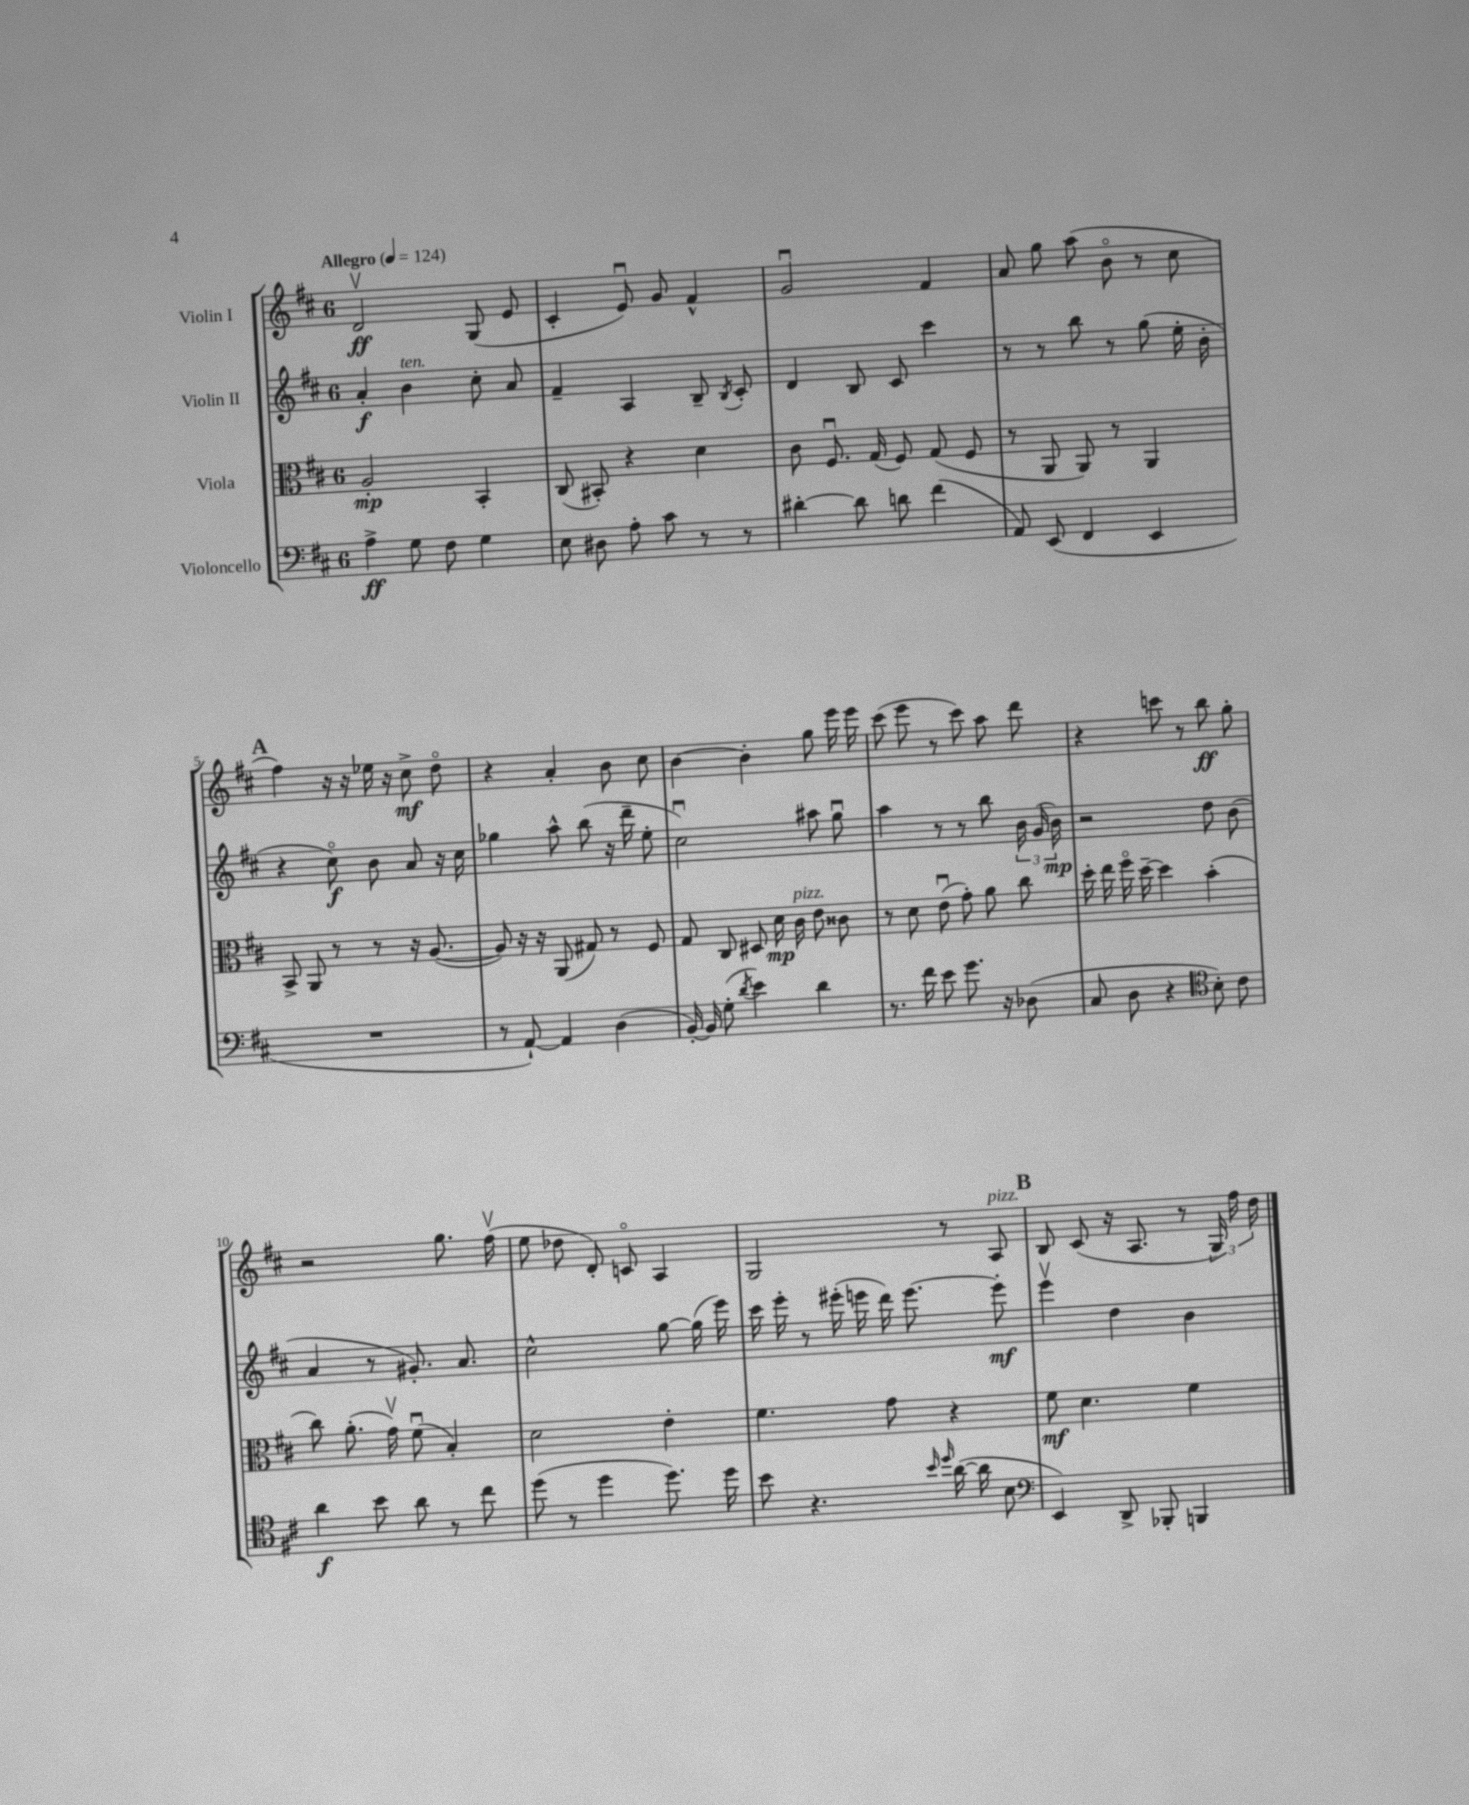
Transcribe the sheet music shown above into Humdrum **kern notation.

**kern	**kern	**kern	**kern
*staff4	*staff3	*staff2	*staff1
*clefF4	*clefC3	*clefG2	*clefG2
*k[f#c#]	*k[f#c#]	*k[f#c#]	*k[f#c#]
*M6/8	*M6/8	*M6/8	*M6/8
*MM124	*MM124	*MM124	*MM124
4A^\	2A'/	4a'/	2dv/
8G\	.	4b\	.
8F#\	.	.	.
4G\	4BB'/	8cc#'\	(8G/
.	.	8a/	8e/
=	=	=	=
8E\	(8C#/	4f#~/	4c#'/
8D#\	8BB#'/)	.	.
8A'\	4r	4A/	8eu/)
8c#\	.	.	8g/
8r	4d\	8B~/	4f#^^/
.	.	8qB/	.
8r	.	8c#'/	.
=	=	=	=
[4d#'\	8c#\	4d/	2gu/
.	8.F#u/	.	.
8d#\]	.	8B/	.
.	(16G/	.	.
8d\	8F#/)	8c#/	.
(4f#\	(8G/	4ccc#\	4f#/
.	8F#/	.	.
=	=	=	=
8AA/)	8r	8r	8a/
(8EE/	8AA/	8r	8gg\
4FF#/	8AA/)	8bb\	(8aa\
.	8r	8r	8bo\
4EE/	4AA/	(8gg\	8r
.	.	16ee'\	8cc#\
.	.	16b'\	.
=	=	=	=
2.r	8BB^/	4r	4ff#\)
.	8AA/	.	.
.	8r	8cc#o\)	16r
.	.	.	16r
.	8r	8b\	16ee-\
.	.	.	16r
.	16r	8a/	8cc#^\
.	([8.A/	.	.
.	.	16r	8ddo\
.	.	16cc#\	.
=	=	=	=
8r	8A/])	4gg-\	4r
[8AA`/)	16r	.	.
.	16r	.	.
4AA/]	(8AA/	8aa^^\	4a'/
.	8G#/)	(8bb\	.
(4D\	8r	16r	8b\
.	.	16ddd~\	.
.	8F#/	8ee'\	8cc#\
=	=	=	=
[16BB'/)	8G/	2cc#u\)	[4b\
16BB/]	.	.	.
(8G'\	8C#/	.	.
8qd/	.	.	.
4e\)	8D#/	.	4b'\]
.	16d\	.	.
.	16c#\	.	.
4d\	8e\	8aa#\	8gg\
.	8c##\	8ggu\	16eee\
.	.	.	16eee\
=	=	=	=
8.r	8r	4aa\	(8ccc#\
.	8d\	.	8eee\
16f#\	.	.	.
8e\	(8eu\	8r	8r
8.g\	8g'\)	8r	8ccc#\)
.	8a\	8bb\	8aa\
16r	.	.	.
(8D-\	8cc#\	24b\	8ddd\
.	.	(24g/	.
.	.	24b\)	.
=	=	=	=
8C#/	16dd'\	2r	4r
.	16ee\	.	.
8D\	16ff#o\	.	.
.	[16dd~\	.	.
4r	4dd\]	.	8ccc\
.	.	.	8r
*clefC4	*	*	*
8B'\)	(4b'\	8dd\	8bb\
8c#\	.	(8b\	8gg'\
=	=	=	=
4a\	8cc#\)	4a/	2r
.	(8.a'\	.	.
8b\	.	8r	.
.	16gv\)	.	.
8a\	(8f#u\	8.g#'/)	.
8r	4B'/)	.	8.gg\
.	.	8.a/	.
8cc#\	.	.	.
.	.	.	(16ff#v\
=	=	=	=
(8dd\	2d\	2cc#^^\	8ee\
8r	.	.	8dd-\
4dd\	.	.	8d'/)
.	.	.	8co/
8.dd\)	4e'\	[8gg\	4A/
.	.	(16gg\]	.
16dd\	.	16eee\)	.
=	=	=	=
8b\	4.f#\	16ccc#\	2G/
.	.	16eee'\	.
4.r	.	8r	.
.	.	(16eee#'\	.
.	.	16eee\	.
.	8g\	16ddd\)	.
.	.	[8.eee\	.
16qqb/	.	.	.
16qqdd/	.	.	.
([16a\	4r	.	8r
16a\]	.	.	.
8B\	.	8eee'\]	8A/
=	=	=	=
*clefF4	*	*	*
4EE/)	8f#\	4eeev\	8B/
.	4.d\	.	(8c#/
8DD^/	.	4dd\	16r
.	.	.	8.A/
8BBB-'/	.	.	.
4BBB/	4f#\	4b\	8r
.	.	.	24G/)
.	.	.	24ff#\
.	.	.	24dd\
==	==	==	==
*-	*-	*-	*-
